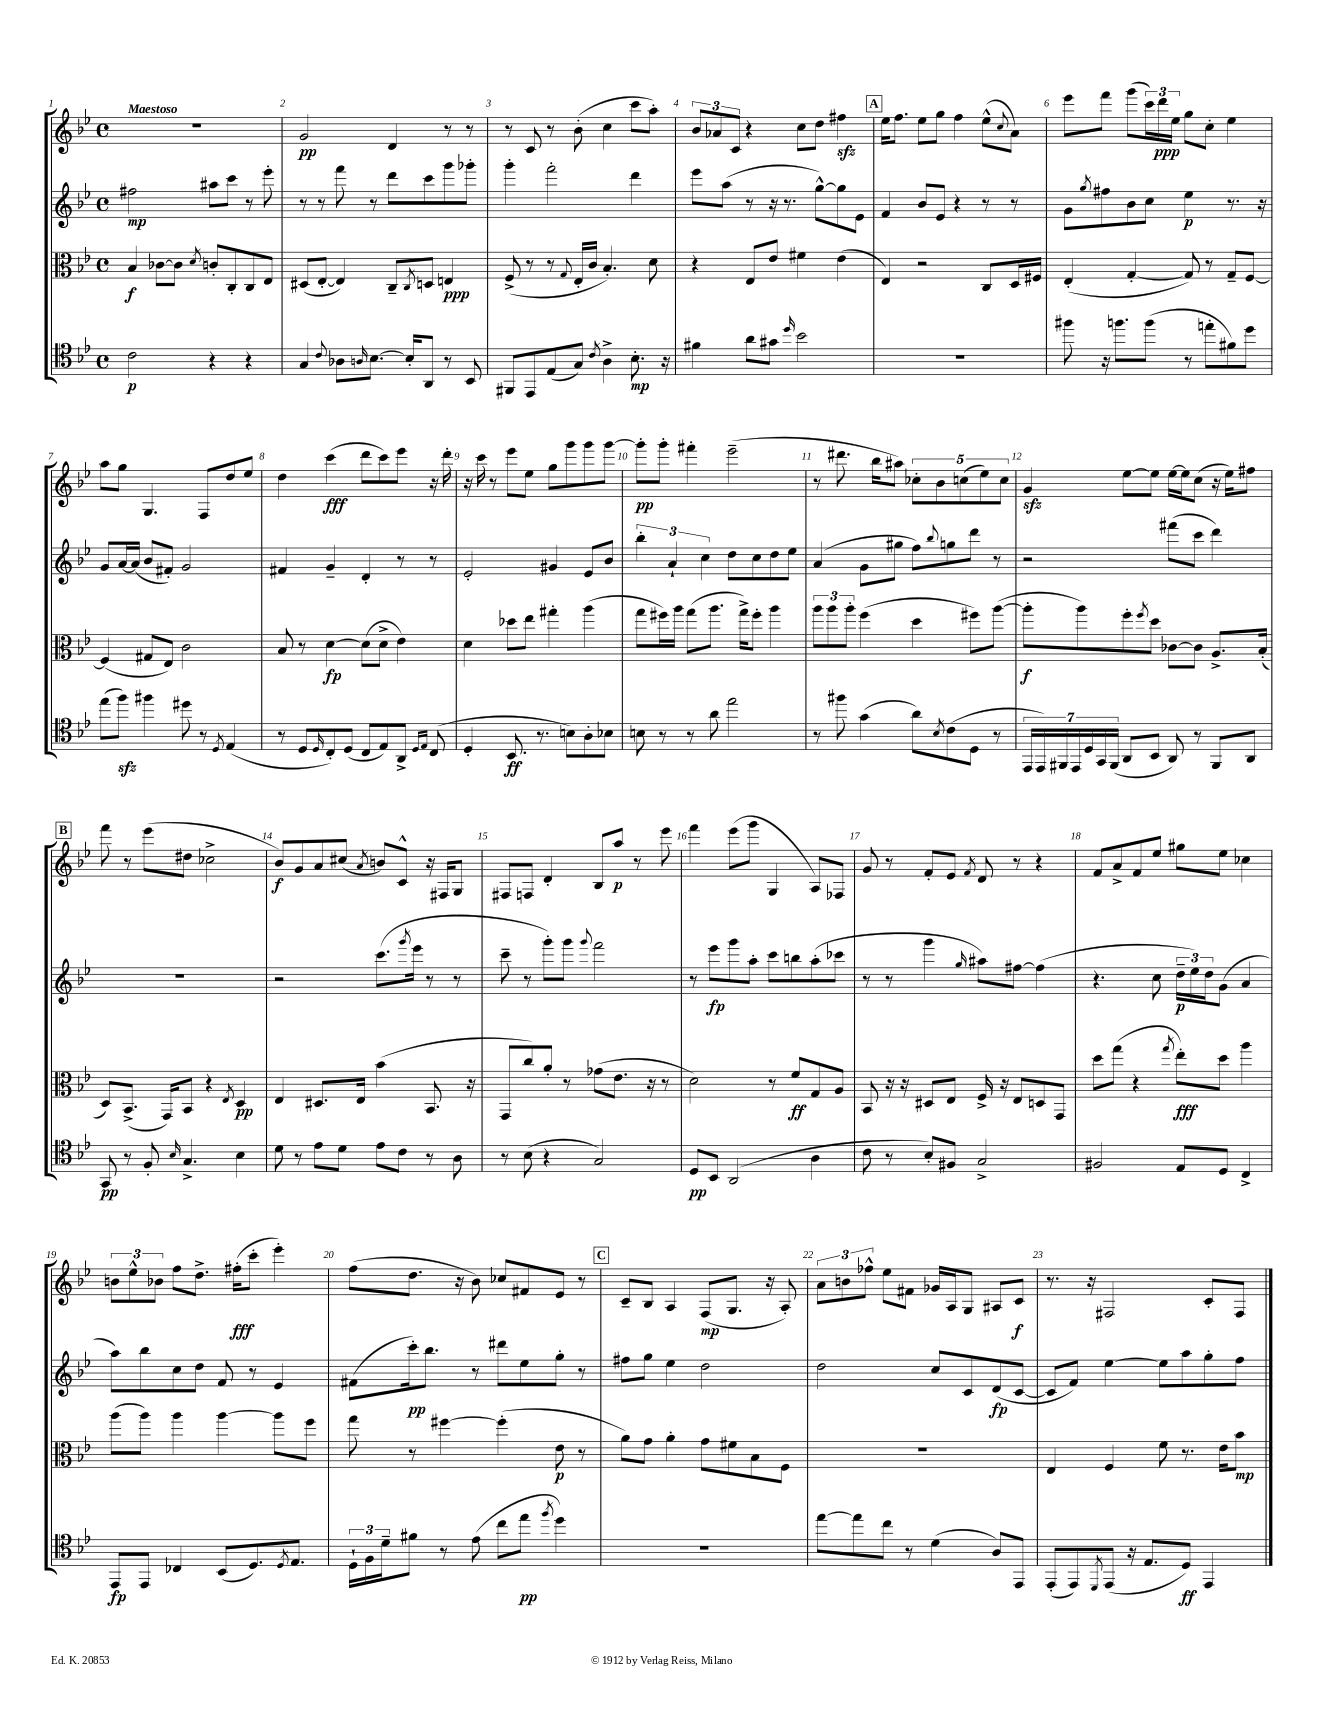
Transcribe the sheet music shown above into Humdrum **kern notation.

**kern	**dynam	**kern	**dynam	**kern	**dynam	**kern	**dynam
*part4	*part4	*part3	*part3	*part2	*part2	*part1	*part1
*staff4	*staff4	*staff3	*staff3	*staff2	*staff2	*staff1	*staff1
*clefC4	*	*clefC3	*	*clefG2	*	*clefG2	*
*k[b-e-]	*	*k[b-e-]	*	*k[b-e-]	*	*k[b-e-]	*
*M4/4	*	*M4/4	*	*M4/4	*	*M4/4	*
*met(c)	*	*met(c)	*	*met(c)	*	*met(c)	*
=1	=1	=1	=1	=1	=1	=1	=1
!	!	!	!	!	!	!LO:TX:a:B:t=Maestoso	!
2c\	p	4B-/	f	2ff#X\	mp	1r	.
.	.	[8c-X\L	.	.	.	.	.
.	.	8c-\J]	.	.	.	.	.
.	.	8qd/	.	.	.	.	.
4r	.	8cn'/L	.	8aa#X\L	.	.	.
.	.	8C'/	.	8ccc\J	.	.	.
4r	.	8C/	.	8r	.	.	.
.	.	8E-/J	.	8eee-'\	.	.	.
=2	=2	=2	=2	=2	=2	=2	=2
4G/	.	(8D#X/L	.	8r	.	2g/	pp
.	.	[8E-'/J	.	8r	.	.	.
8qqc/	.	.	.	.	.	.	.
8A-X\L	.	4E-/])	.	8fff\	.	.	.
16qqAn/	.	.	.	.	.	.	.
[8.B-\J	.	.	.	8r	.	.	.
.	.	8C~/L	.	8ddd\L	.	4d/	.
16B-'/KL]	.	.	.	.	.	.	.
.	.	8qC/	.	.	.	.	.
8AA/J	.	8Dn/J	.	8ccc\	.	.	.
8r	.	4En/	ppp	8ggg\	.	8r	.
8BB-/	.	.	.	8ggg-X'\J	.	8r	.
=3	=3	=3	=3	=3	=3	=3	=3
8FF#X/L	.	(8F^/	.	4ggg'\	.	8r	.
8EE-/	.	8r	.	.	.	8c/	.
(8E-/	.	8r	.	2fff'\	.	8r	.
.	.	8qqG/	.	.	.	.	.
8G/J)	.	16E-'/LL	.	.	.	(8b-'\	.
.	.	16c/JJ	.	.	.	.	.
8qc/	.	.	.	.	.	.	.
4A^\	.	4.B-'/)	.	.	.	4cc\	.
8.B-'\	mp	.	.	4ddd\	.	8ccc\L	.
.	.	8d\	.	.	.	8aa'\J)	.
16r	.	.	.	.	.	.	.
=4	=4	=4	=4	=4	=4	=4	=4
4f#X\	.	4r	.	8eee-\L	.	12b-/L	.
.	.	.	.	.	.	12a-X/	.
.	.	.	.	(8aa\J	.	.	.
.	.	.	.	.	.	12c/J	.
8a\L	.	8E-/L	.	8r	.	4r	.
8g#X\J	.	8e-/J	.	16r	.	.	.
.	.	.	.	8.r	.	.	.
16qqdd/	.	.	.	.	.	.	.
2b-\	.	4f#X\	.	.	.	8cc\L	.
.	.	.	.	[8gg^^\L)	.	8dd\J	.
.	.	(4e-\	.	8gg\]	.	4ff#Xzz\	.
.	.	.	.	8e-\J	.	.	.
!!LO:REH:place=s1:t=A
=5	=5	=5	=5	=5	=5	=5	=5
1r	.	4E-/)	.	4f/	.	16ee-\KL	.
.	.	.	.	.	.	8.ff\J	.
.	.	2r	.	8b-/L	.	8ee-\L	.
.	.	.	.	8e-/J	.	8gg\J	.
.	.	.	.	4r	.	4ff\	.
.	.	8C/L	.	8r	.	(8ee-^^\L	.
.	.	.	.	.	.	8qqcc/	.
.	.	16D/L	.	8r	.	8a\J)	.
.	.	16F#X/JJ	.	.	.	.	.
=6	=6	=6	=6	=6	=6	=6	=6
8ff#X\	.	(4E-'/	.	8g\L	.	8eee-\L	.
.	.	.	.	8qgg/	.	.	.
16r	.	.	.	8ff#X\	.	8fff\J	.
8.ffn\L	.	.	.	.	.	.	.
.	.	[4G'/	.	8b-\	.	(8ggg\L	.
(8ff\J	.	.	.	8cc\J	.	24ccc\L)	.
.	.	.	.	.	.	24ddd\	ppp
.	.	.	.	.	.	24ee-\JJ	.
8r	.	8G/])	.	4ee-\	p	8gg\L	.
8een'\L	.	8r	.	.	.	8cc'\J	.
8f#X\)	.	8G~/L	.	8.r	.	4ee-\	.
8dd\J	.	[8F/J	.	.	.	.	.
.	.	.	.	16r	.	.	.
!!LO:LB:g=z
=7	=7	=7	=7	=7	=7	=7	=7
(8ee-\L	.	(4F/]	.	8g/L	.	8aa\L	.
8ffzz\J)	.	.	.	[16a/L	.	8gg\J	.
.	.	.	.	(16a/JJ]	.	.	.
4ff#X\	.	8G#X/L	.	8b-/L	.	4.G/	.
.	.	8E-/J)	.	8f#X'/J)	.	.	.
8dd#X\	.	2c\	.	2g/	.	.	.
8r	.	.	.	.	.	8F/L	.
8qD/	.	.	.	.	.	.	.
(4E-/	.	.	.	.	.	8dd/	.
.	.	.	.	.	.	8ee-/J	.
=8	=8	=8	=8	=8	=8	=8	=8
8r	.	8B-/	.	4f#X/	.	4dd\	.
8D/L	.	8r	.	.	.	.	.
16qqD/	.	.	.	.	.	.	.
8C'/)	.	[4d\	fp	4g~/	.	(4ccc\	fff
(8D/J	.	.	.	.	.	.	.
8C/L	.	(8d\L]	.	4d'/	.	8ddd\L	.
8E-/)	.	8d^\J	.	.	.	8ccc\)	.
8AA^/J	.	4e-\)	.	8r	.	8eee-\J	.
16qqD/LL	.	.	.	.	.	.	.
16qqE-/JJ	.	.	.	.	.	.	.
(8C/	.	.	.	8r	.	16r	.
.	.	.	.	.	.	16ddd'\	.
=9	=9	=9	=9	=9	=9	=9	=9
4D'/	.	4d\	.	2e-'/	.	16r	.
.	.	.	.	.	.	16ccc\	.
.	.	.	.	.	.	8r	.
8.BB-/	ff	8dd-X\L	.	.	.	8eee-\L	.
.	.	8ee-\J	.	.	.	8ee-\J	.
8.r	.	.	.	.	.	.	.
.	.	4gg#X'\	.	4g#X/	.	8gg\L	.
8Bn\L)	.	.	.	.	.	8ggg\	.
8A'\	.	(4aa\	.	8e-/L	.	8ggg\	.
8B-X\J	.	.	.	8b-/J	.	[8ggg\J	.
=10	=10	=10	=10	=10	=10	=10	=10
8Bn\	.	8gg\L	.	6bb-'\	.	8ggg'\L]	pp
8r	.	16ff#X\L)	.	.	.	8ggg'\J	.
.	.	.	.	6a`/	.	.	.
.	.	16aa\JJ	.	.	.	.	.
8r	.	(8gg\L	.	.	.	4fff#X'\	.
.	.	.	.	6cc\	.	.	.
8a\	.	8.aa\J	.	.	.	.	.
2ee-\	.	.	.	8dd\L	.	(2eee-~\	.
.	.	16gg^\KL)	.	.	.	.	.
.	.	8ff#'\J	.	8cc\	.	.	.
.	.	4aa\	.	8dd\	.	.	.
.	.	.	.	8ee-\J	.	.	.
=11	=11	=11	=11	=11	=11	=11	=11
8r	.	12aa\L	.	(4a/	.	8r	.
.	.	12aa\	.	.	.	.	.
8ff#X\	.	.	.	.	.	8.ddd#X\	.
.	.	12aa'\J	.	.	.	.	.
(4g\	.	(4ff\	.	8g\L	.	.	.
.	.	.	.	.	.	16bb-\KL	.
.	.	.	.	8gg#X\J	.	8aa#X\J)	.
8a\L)	.	4dd\	.	8ff\L)	.	10cc-X'\L	.
.	.	.	.	.	.	10b-\	.
8qB-/	.	.	.	8qqbb-/	.	.	.
(8c\	.	.	.	8ggn\	.	.	.
.	.	.	.	.	.	(10ccn\	.
8D\J	.	8ff#X\L)	.	8ddd\J	.	.	.
.	.	.	.	.	.	10ee-\)	.
8r	.	([8aa\J	.	8r	.	.	.
.	.	.	.	.	.	10cc\J	.
=12	=12	=12	=12	=12	=12	=12	=12
28EE-/LL	.	8aa'\L]	f	2r	.	4gzz/	.
28EE-/)	.	.	.	.	.	.	.
28FF#X/	.	.	.	.	.	.	.
28EE-/	.	.	.	.	.	.	.
.	.	8aa\)	.	.	.	.	.
28D/	.	.	.	.	.	.	.
28GG/	.	.	.	.	.	.	.
(28FF#/JJ	.	.	.	.	.	.	.
8AA/L	.	8ff'\	.	.	.	[8ee-\L	.
.	.	8qff/	.	.	.	.	.
8BB-/J	.	8dd\J	.	.	.	8ee-\J]	.
8AA/)	.	[8c-X\L	.	(8fff#X\L	.	[16ee-\LL	.
.	.	.	.	.	.	16ee-\J]	.
8r	.	8c-\J]	.	8ccc\J	.	(8cc\J	.
8FF#/L	.	8.A^/L	.	4ddd\)	.	16r	.
.	.	.	.	.	.	16ee-\KL)	.
8AA/J	.	.	.	.	.	8ff#X\J	.
.	.	(16B-'/Jk	.	.	.	.	.
!!LO:LB:g=z
!!LO:REH:place=s1:t=B
=13	=13	=13	=13	=13	=13	=13	=13
8GG/	pp	8D/L)	.	1r	.	8fff\	.
8r	.	(8.BB-^/J	.	.	.	8r	.
8F'/	.	.	.	.	.	(8eee-\L	.
.	.	16GG/KL)	.	.	.	.	.
16qqB-/	.	.	.	.	.	.	.
4.G^/	.	8BB-/J	.	.	.	8dd#X\J	.
.	.	4r	.	.	.	2cc-X^\	.
.	.	8qE-/	.	.	.	.	.
4B-\	.	4D/	pp	.	.	.	.
=14	=14	=14	=14	=14	=14	=14	=14
8d\	.	4E-/	.	2r	.	8b-/L)	f
8r	.	.	.	.	.	8g/	.
8e-\L	.	8.D#X/L	.	.	.	8a/	.
8d\J	.	.	.	.	.	(8cc#X/J	.
.	.	16E-/Jk	.	.	.	.	.
.	.	.	.	.	.	8qa/	.
8e-\L	.	(4b-\	.	(8.ccc\L	.	8bn/L)	.
8c\J	.	.	.	.	.	8c^^/J	.
.	.	.	.	8qggg/	.	.	.
.	.	.	.	16eee-\Jk	.	.	.
8r	.	8.BB-/	.	8r	.	16r	.
.	.	.	.	.	.	16F#X/KL	.
8A\	.	.	.	8r	.	8G/J	.
.	.	16r	.	.	.	.	.
=15	=15	=15	=15	=15	=15	=15	=15
8r	.	8GG/L	.	8ccc~\	.	8F#X/L	.
(8B-\	.	8cc/)	.	8r	.	8Fn/J	.
4r	.	8a'/J	.	8ggg'\L)	.	4d'/	.
.	.	8r	.	8ggg\J	.	.	.
.	.	.	.	8qqggg/	.	.	.
2G/)	.	(8g-X\L	.	2fff\	.	8B-/L	.
.	.	8.e-\J	.	.	.	8aa/J	p
.	.	.	.	.	.	8r	.
.	.	16r	.	.	.	.	.
.	.	8r	.	.	.	8eee-\	.
=16	=16	=16	=16	=16	=16	=16	=16
8D/L	pp	2d\)	.	8r	.	4fff\	.
8BB-/J	.	.	.	8eee-\L	fp	.	.
(2AA/	.	.	.	8ggg\	.	(8eee-\L	.
.	.	.	.	8aa'\J	.	8ggg\J	.
.	.	8r	.	8ccc\L	.	4G/	.
.	.	8f/L	ff	8bbn\	.	.	.
4A\	.	8G/	.	(8aa'\	.	8A/L)	.
.	.	8A/J	.	8ccc-X\J	.	8F-X/J	.
=17	=17	=17	=17	=17	=17	=17	=17
8c\	.	8BB-/	.	8r	.	8g/	.
8r	.	16r	.	8r	.	8r	.
.	.	16r	.	.	.	.	.
8B-'/L)	.	8D#X/L	.	4ggg\	.	8f'/L	.
8F#X/J	.	8E-/J	.	.	.	8e-/J	.
.	.	.	.	16qqgg/	.	8qf/	.
2G^/	.	16F^/	.	8aa#X\L)	.	8d/	.
.	.	16r	.	.	.	.	.
.	.	8E-/L	.	[8ff#X\J	.	8r	.
.	.	8Dn/	.	(4ff#\]	.	4r	.
.	.	8GG/J	.	.	.	.	.
=18	=18	=18	=18	=18	=18	=18	=18
2F#X/	.	8dd\L	.	4.r	.	8f/L	.
.	.	(8gg\J	.	.	.	8a^/	.
.	.	4r	.	.	.	8f/	.
.	.	.	.	8cc\	.	8ee-/J	.
.	.	8qgg/	.	.	.	.	.
8E-/L	.	8ee-'\L)	fff	24dd~\LL	p	8gg#X\L	.
.	.	.	.	24ee-\)	.	.	.
.	.	.	.	24dd\J	.	.	.
8D/J	.	8dd\J	.	(8g\J	.	8ee-\J	.
4C^/	.	4aa\	.	4a/	.	4cc-X\	.
!!LO:LB:g=z
=19	=19	=19	=19	=19	=19	=19	=19
8EE-/L	fp	(8aa\L	.	8aa\L)	.	12bn\L	.
.	.	.	.	.	.	12ee-^^\	.
8EE-/J	.	8aa\J)	.	8bb-\	.	.	.
.	.	.	.	.	.	12b-X\J	.
4C-X/	.	4aa\	.	8cc\	.	8ff\L	.
.	.	.	.	8dd\J	.	8.dd^\J	.
(8BB-/L	.	[4aa\	.	8f/	.	.	.
.	.	.	.	.	.	(16ff#X'\KL	fff
8.D/)	.	.	.	8r	.	8ccc'\J	.
.	.	8aa\L]	.	4e-/	.	4eee-'\)	.
8qD/	.	.	.	.	.	.	.
8.E-/J	.	.	.	.	.	.	.
.	.	8ff\J	.	.	.	.	.
=20	=20	=20	=20	=20	=20	=20	=20
24D`\LL	.	8gg\	.	(8f#X\L	.	(8ff\L	.
24F\	.	.	.	.	.	.	.
24d~\J	.	.	.	.	.	.	.
8f#X\J	.	8r	.	16ccc'\k)	pp	8.dd\J	.
.	.	.	.	8.bb-\J	.	.	.
8r	.	[4ff#X\	.	.	.	.	.
.	.	.	.	.	.	16r	.
(8e-\	.	.	.	8r	.	8b-\)	.
8cc\L	.	(4ff#'\]	.	8ddd#X\L	.	8cc-X/L	.
8ee-\J	pp	.	.	8ee-\	.	8f#X/	.
8qff/	.	.	.	.	.	.	.
4dd\)	.	8e-\	p	8gg'\J	.	8e-/J	.
.	.	8r	.	8r	.	8r	.
!!LO:REH:place=s1:t=C
=21	=21	=21	=21	=21	=21	=21	=21
1r	.	8a\L)	.	8ff#X\L	.	8c~/L	.
.	.	8g\J	.	8gg\J	.	8B-/J	.
.	.	4a'\	.	4ee-\	.	4A/	.
.	.	8g\L	.	2dd\	.	(8F/L	mp
.	.	8f#X\	.	.	.	8.G/J	.
.	.	8B-\	.	.	.	.	.
.	.	.	.	.	.	16r	.
.	.	8F\J	.	.	.	8A'/)	.
=22	=22	=22	=22	=22	=22	=22	=22
[8ee-\L	.	1r	.	2dd\	.	12a\L	.
.	.	.	.	.	.	12bn\	.
8ee-\]	.	.	.	.	.	.	.
.	.	.	.	.	.	12ff-X^^\J	.
8cc\J	.	.	.	.	.	8ee-\L	.
8r	.	.	.	.	.	8f#X\J	.
(4d\	.	.	.	8cc/L	.	16g-X/LL	.
.	.	.	.	.	.	16A/J	.
.	.	.	.	8c/	.	8G/J	.
8A/L)	.	.	.	(8d/	fp	8A#X/L	.
8EE-/J	.	.	.	[8c/J	.	8c/J	f
=23	=23	=23	=23	=23	=23	=23	=23
(8EE-'/L	.	4E-/	.	8c/L]	.	8.r	.
8EE-/)	.	.	.	8f/J)	.	.	.
.	.	.	.	.	.	16r	.
8qDD/	.	.	.	.	.	.	.
(8EE-/J	.	4F/	.	[4ee-\	.	2F#X/	.
16r	.	.	.	.	.	.	.
8.E-/L	.	.	.	.	.	.	.
.	.	8f\	.	8ee-\L]	.	.	.
8D/J)	ff	8.r	.	8aa\	.	.	.
4EE-/	.	.	.	8gg'\	.	8c'/L	.
.	.	16e-\KL	.	.	.	.	.
.	.	8b-\J	mp	8ff\J	.	8F#/J	.
==	==	==	==	==	==	==	==
*-	*-	*-	*-	*-	*-	*-	*-
